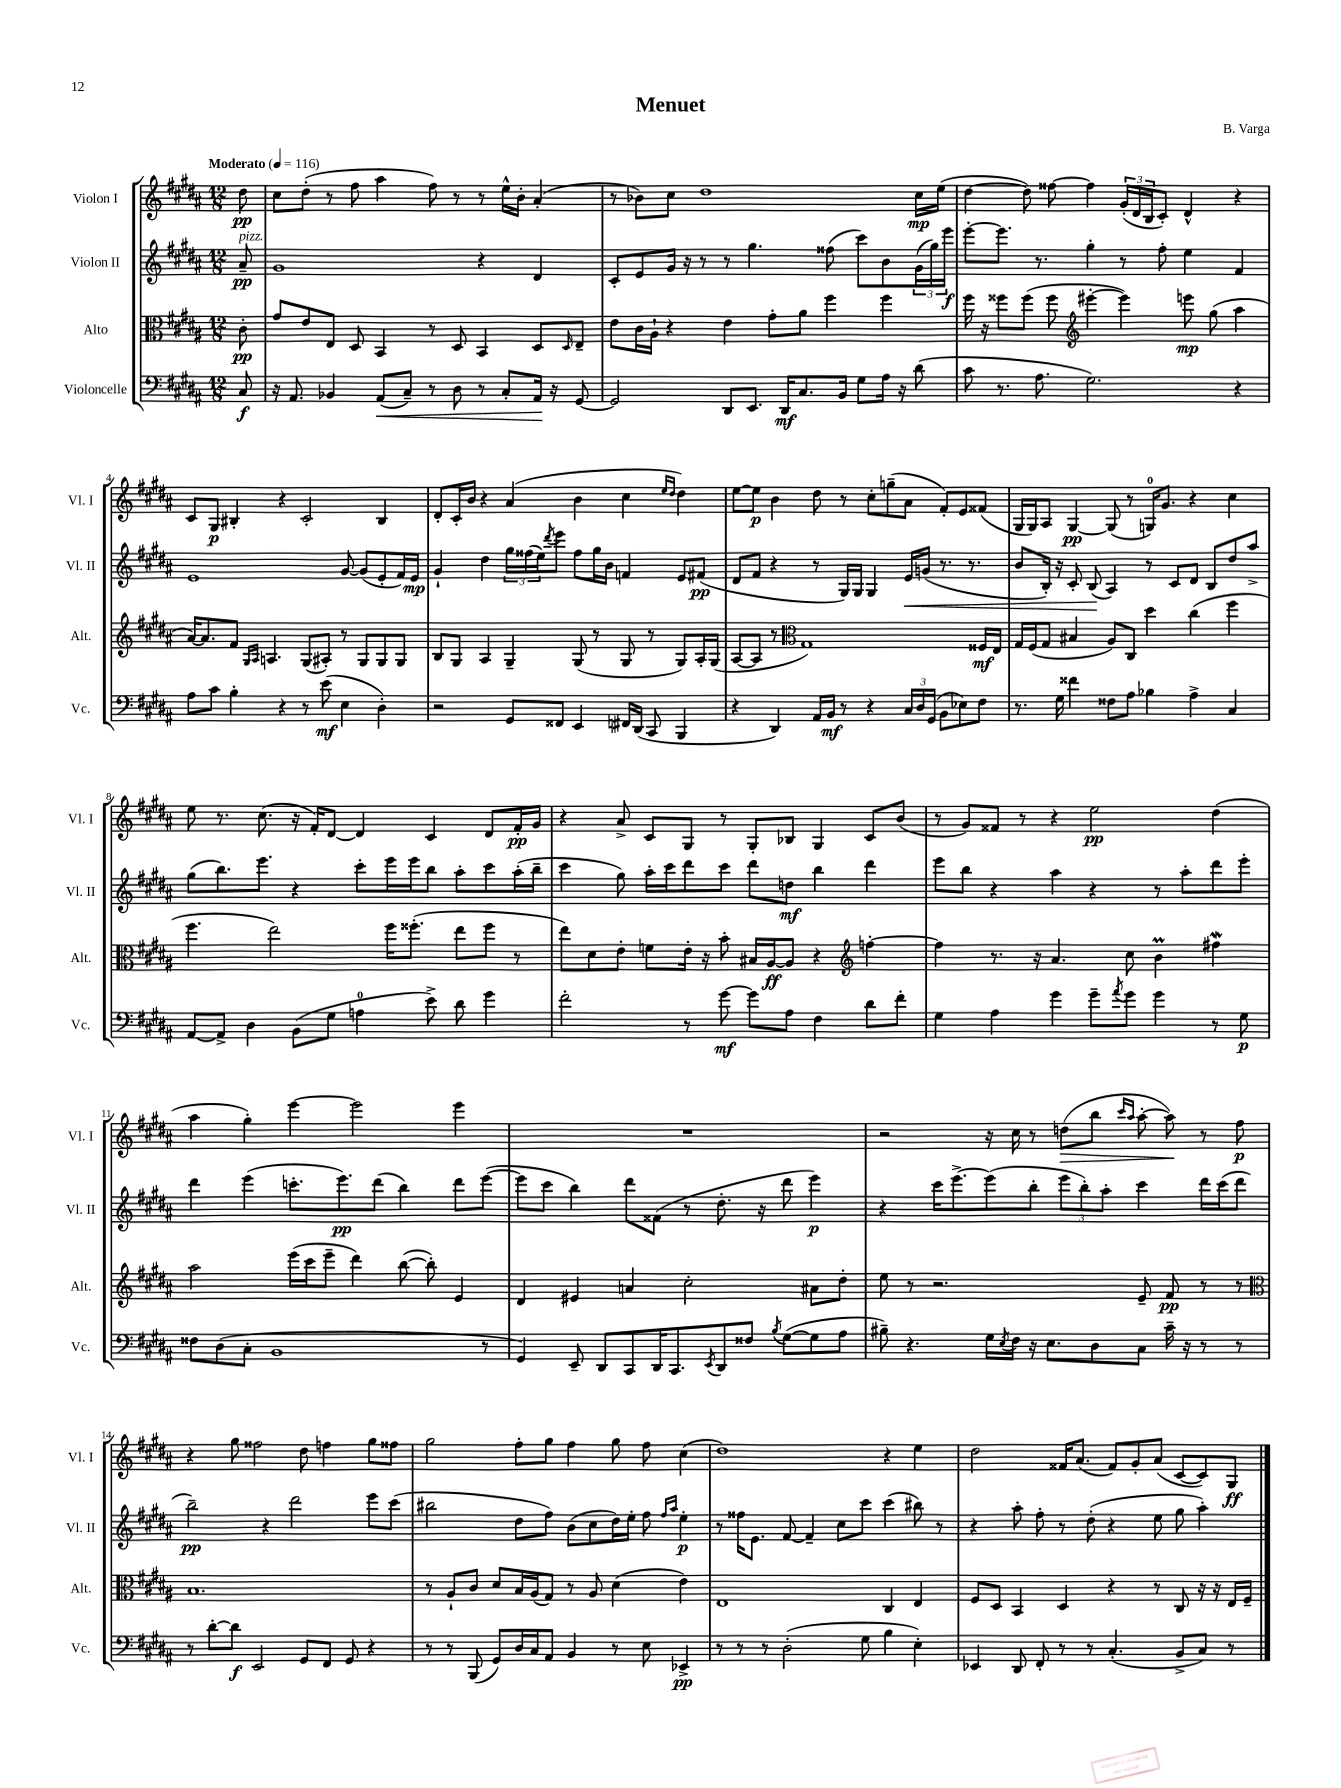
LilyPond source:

\header { title = "Menuet" composer = "B. Varga" }
<<
\new StaffGroup <<
\new Staff = "s0" \with { instrumentName = "Violon I" shortInstrumentName = "Vl. I" } {
    \clef treble \key b \major \numericTimeSignature \time 12/8 \partial 8 \tempo "Moderato" 4 = 116
    dis''8\pp |
    cis''8 dis''8-.( r8 fis''8 ais''4 fis''8) r8 r8 e''16-^ b'16-. ais'4-.( |
    r8 bes'8) cis''8 dis''1 cis''16\mp e''16( |
    dis''4~ dis''8) fisis''8~ fisis''4 \tuplet 3/2 { gis'16-.( dis'16 b16 } cis'8-.) dis'4-^ r4 |
    cis'8 gis8\p bis4-. r4 cis'2-. bis4 |
    dis'8-. cis'16-. b'16 r4 ais'4( b'4 cis''4 \grace { e''16 dis''16 } dis''4) |
    e''8~ e''8\p b'4 dis''8 r8 cis''8-. g''8--( ais'8 fis'8-.) e'8 fisis'8( |
    gis16 gis16) ais8 gis4~\pp gis8( r8 g16-0) gis'8. r4 cis''4 |
    e''8 r8. cis''8.( r16 fis'16-.) dis'8~ dis'4 cis'4 dis'8 fis'16-.\pp gis'16 |
    r4 ais'8-> cis'8 gis8 r8 gis8-. bes8 gis4 cis'8 b'8( |
    r8 gis'8) fisis'8 r8 r4 e''2\pp dis''4( |
    ais''4 gis''4-.) e'''4~ e'''2 e'''4 |
    R1. |
    r2 r16 cis''16 r8 d''8\>( b''8 \grace { cis'''16 ais''16 } ais''8~-. ais''8\!) r8 fis''8\p |
    r4 gis''8 fisis''2 dis''8 f''4 gis''8 fisis''8 |
    gis''2 fis''8-. gis''8 fis''4 gis''8 fis''8 cis''4( |
    dis''1) r4 e''4 |
    dis''2 fisis'16 ais'8.( fisis'8) gis'8-. ais'8( cis'8~ cis'8) gis8\ff \bar "|." |
}
\new Staff = "s1" \with { instrumentName = "Violon II" shortInstrumentName = "Vl. II" } {
    \clef treble \key b \major \numericTimeSignature \time 12/8 \partial 8
    ais'8--\pp^\markup { \italic "pizz." } |
    gis'1 r4 dis'4 |
    cis'8-. e'8 gis'16 r16 r8 r8 gis''4. fisis''8( cis'''8) b'8 \tuplet 3/2 { gis'16( gis''16) e'''16\f } |
    e'''8~-. e'''8. r8. gis''4-. r8 fis''8-. e''4 fis'4 |
    e'1 gis'8~ gis'8( e'8-. fis'16) e'16\mp |
    gis'4-! dis''4 \tuplet 3/2 { gis''16 fisis''16( e''16) } \acciaccatura { dis'''8 } e'''8 fisis''8 gis''16 b'16 f'4 e'8 fis'8\pp( |
    dis'8 fis'8 r4 r8 gis16) gis16 gis4 e'16\< g'16( r8. r8. |
    b'8 b16-.) r16 cis'8-. b8\!( ais4) r8 cis'8 dis'8 b8 dis''8 ais''8-> |
    gis''8( b''8.) e'''8. r4 cis'''8-. e'''16 e'''16 b''8 ais''8-. cis'''8 ais''16-.( b''16-- |
    cis'''4 gis''8) ais''16-. cis'''16 dis'''8 cis'''8 dis'''8 d''8\mf b''4 dis'''4 |
    e'''8 b''8 r4 ais''4 r4 r8 ais''8-. dis'''8 e'''8-. |
    dis'''4 e'''4( c'''8.-. e'''8.\pp) dis'''8( b''4) dis'''8 e'''8~( |
    e'''8 cis'''8 b''4) dis'''8 fisis'8( r8 dis''8.-. r16 dis'''8 e'''4\p) |
    r4 cis'''16 e'''8.~-> e'''8( b''8-. \tuplet 3/2 { e'''8 b''8-.) ais''8-. } cis'''4 dis'''16 cis'''16( dis'''8 |
    b''2--\pp) r4 dis'''2 e'''8 cis'''8( |
    bis''2 dis''8 fis''8) b'8( cis''8 dis''16) e''16-. fis''8 \grace { fis''16 ais''16 } e''4-.\p |
    r8 fisis''16 e'8. fis'8~ fis'4-- cis''8 cis'''8 cis'''4( bis''8) r8 |
    r4 ais''8-. fis''8-. r8 dis''8-.( r4 e''8 gis''8 ais''4-.) \bar "|." |
}
\new Staff = "s2" \with { instrumentName = "Alto" shortInstrumentName = "Alt." } {
    \clef alto \key b \major \numericTimeSignature \time 12/8 \partial 8
    cis'8-.\pp |
    gis'8 e'8 e8 dis8 b,4 r8 dis8 b,4 dis8 \grace { dis16 } e8-- |
    e'8 cis'16 ais16-! r4 e'4 gis'8-. ais'8 fis''4 fis''4 |
    fis''16 r16 fisis''8 fisis''8( fisis''8 \clef treble eis'''4~-. eis'''4) e'''8\mp gis''8( ais''4 |
    ais'16~) ais'8. fis'8 \grace { gis16 ais16 } a4. gis8( ais8-.) r8 gis8 gis8 gis8 |
    b8 gis8 ais4 gis4-- gis8( r8 gis8 r8 gis8) ais16-. gis16( |
    ais8~ ais8 r8 \clef alto gis1) fisis16\mf e16 |
    gis16 fis16( gis8 bis4 ais8) cis8 dis''4 cis''4( fis''4 |
    fis''4. e''2) fis''16 fisis''8.-.( e''8 fisis''8 r8 |
    e''8) dis'8 e'8-. f'8 e'16-. r16 b'8-. bis16 ais16~\ff ais8 r4 \clef treble f''4~-. |
    f''4 r8. r16 ais'4. cis''8 b'4\prall fis''4\mordent |
    ais''2 e'''16( cis'''16 e'''8-- dis'''4) b''8~( b''8-.) e'4 |
    dis'4 eis'4 a'4 cis''2-. ais'8 dis''8-. |
    e''8 r8 r2. e'8-- fis'8\pp r8 r8 |
    \clef alto b1. |
    r8 ais8-! cis'8 dis'8 b16 ais16( gis8) r8 ais8 dis'4( e'4) |
    e1 cis4 e4 |
    fis8 dis8 b,4 dis4 r4 r8 cis8 r16 r16 e16 fis16-- \bar "|." |
}
\new Staff = "s3" \with { instrumentName = "Violoncelle" shortInstrumentName = "Vc." } {
    \clef bass \key b \major \numericTimeSignature \time 12/8 \partial 8
    cis8\f |
    r16 ais,8. bes,4 ais,8\<( cis8--) r8 dis8 r8 cis8-. ais,16\! r16 gis,8~ |
    gis,2 dis,8 e,8. dis,16\mf cis8. b,16 gis8 ais16 r16 dis'8( |
    cis'8 r8. ais8. gis2.) r4 |
    ais8 cis'8 b4-. r4 r8 e'8\mf( e4 dis4-.) |
    r2 gis,8 fisis,8 e,4 fis,16 dis,16( cis,8 b,,4 |
    r4 dis,4) ais,16 b,16\mf r8 r4 \tuplet 3/2 { cis16 dis16 gis,16( } b,8 ees8) fis8 |
    r8. gis16 fisis'4 fisis8 ais8 bes4 ais4-> cis4 |
    ais,8~ ais,8-> dis4 b,8( gis8 a4-0 e'8->) dis'8 gis'4 |
    fis'2-. r8 gis'8~\mf gis'8 ais8 fis4 dis'8 fis'8-. |
    gis4 ais4 gis'4 gis'8-- \acciaccatura { ais'8 } gis'8 gis'4 r8 gis8\p |
    fisis8 dis8( cis8-. b,1 r8 |
    gis,4) e,8-- dis,8 cis,8 dis,16 cis,8. \acciaccatura { e,8 } dis,8 fisis8 \acciaccatura { b8 } gis8~( gis8 ais8 |
    bis8--) r4. gis16 \acciaccatura { e8 } fis16 r16 e8. dis8 cis8 cis'16-- r16 r8 r8 |
    r8 dis'8~-. dis'8\f e,2 gis,8 fis,8 gis,8 r4 |
    r8 r8 b,,8( gis,8) dis16 cis16 ais,8 b,4 r8 e8 ees,4->\pp |
    r8 r8 r8 dis2-.( gis8 b4 e4-.) |
    ees,4 dis,8 fis,8-. r8 r8 cis4.-.( b,8-> cis8) r8 \bar "|." |
}
>>
>>
